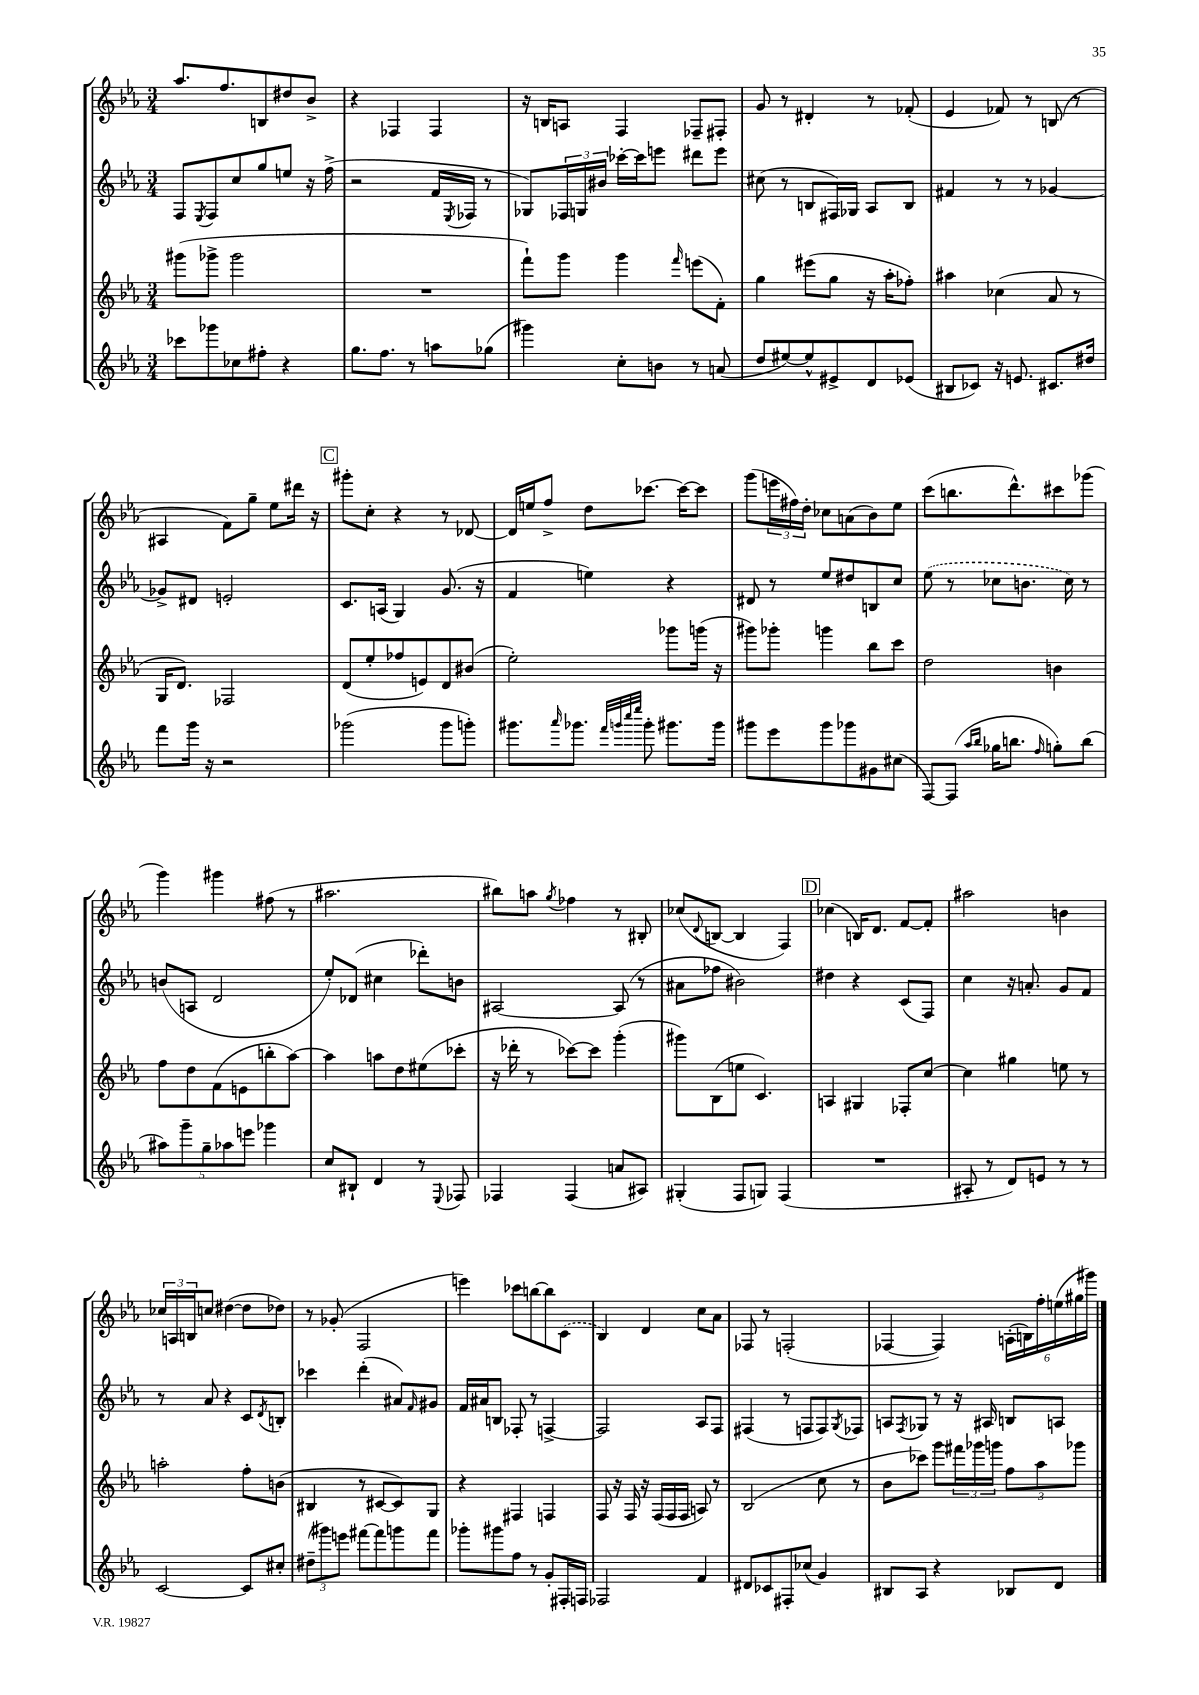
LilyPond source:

<<
\new StaffGroup <<
\new Staff = "s0" {
    \clef treble \key ees \major \numericTimeSignature \time 3/4
    aes''8. f''8. b8 dis''8 bes'8-> |
    r4 fes4 fes4 |
    r16 b16 a8 f4 fes8-- fis8-. |
    g'8 r8 dis'4-. r8 fes'8-.( |
    ees'4 fes'8) r8 b8( r8 |
    ais4 f'8) g''8-- ees''8 dis'''16 r16 |
    \mark \markup { \box "C" } gis'''8-. c''8-. r4 r8 des'8~ |
    des'16 e''16 f''8-> d''8 ces'''8.~ ces'''16~ ces'''8 |
    g'''8( \tuplet 3/2 { e'''16 fis''16) d''16-. } ces''8 a'8( bes'8) ees''8 |
    c'''8( b''8. d'''8.-^) cis'''8 ges'''8( |
    g'''4) gis'''4 fis''8( r8 |
    ais''2. |
    bis''8) a''8 \acciaccatura { g''8 } fes''4 r8 bis8-. |
    ces''8( \appoggiatura { d'8 } b8~ b4 f4) |
    \mark \markup { \box "D" } ces''4( b16) d'8. f'8~ f'8-. |
    ais''2 b'4 |
    \tuplet 3/2 { ces''16 a16 b16 } c''8 dis''4~( dis''8 des''8) |
    r8 ges'8-.( f2 |
    e'''4) ces'''8 b''8~ b''8 \once \slurDashed c'8( |
    bes4) d'4 c''8 aes'8 |
    fes8 r8 f2-.( |
    fes4~ fes4) \tuplet 6/4 { a16-.( b16) f''16-. e''16( gis''16 gis'''16) } \bar "|." |
}
\new Staff = "s1" {
    \clef treble \key ees \major \numericTimeSignature \time 3/4
    f8 \acciaccatura { ees8 } f8 c''8 g''8 e''8 r16 f''16->( |
    r2 f'16 \acciaccatura { ees8 } fes16 r8 |
    ges8) \tuplet 3/2 { fes16 g16 bis'16 } ces'''16~-. ces'''16 e'''8 dis'''8 e'''8 |
    cis''8( r8 b8 fis16) ges16 aes8 b8 |
    fis'4 r8 r8 ges'4~ |
    ges'8-> dis'8 e'2-. |
    \mark \markup { \box "C" } c'8. a16( g4) g'8.( r16 |
    f'4 e''4) r4 |
    dis'8 r8 ees''8 dis''8 b8 c''8 |
    \once \slurDashed ees''8( r8 ces''8 b'8. ces''16) r8 |
    b'8( a8 d'2 |
    ees''8-.) des'8( cis''4 des'''8-.) b'8 |
    ais2~ ais8( r8 |
    ais'8 fes''8 bis'2) |
    \mark \markup { \box "D" } dis''4 r4 c'8( f8) |
    c''4 r16 a'8.-. g'8 f'8 |
    r8 aes'8 r4 c'8 \acciaccatura { d'8 } b8-. |
    ces'''4 d'''4-.( ais'8) \grace { f'16 } gis'8 |
    f'16 ais'16 b8 fes8-. r8 f4~-> |
    f2 aes8 f8 |
    fis4( r8 f8 f8) \acciaccatura { g8 } fes8 |
    a8 \acciaccatura { f8 } ges8 r8 r16 ais16 b8 a8 \bar "|." |
}
\new Staff = "s2" {
    \clef treble \key ees \major \numericTimeSignature \time 3/4
    gis'''8( ges'''8-> ges'''2 |
    R2. |
    f'''8-!) g'''8 g'''4 \grace { f'''16 } e'''8( f'8-.) |
    g''4 eis'''8( g''8 r16 aes''16-. fes''8-.) |
    ais''4 ces''4( aes'8 r8 |
    g16 d'8.) fes2 |
    \mark \markup { \box "C" } d'8( ees''8-. fes''8 e'8) d'8 bis'8( |
    ees''2-.) ges'''8 g'''16( r16 |
    gis'''8) ges'''8-. g'''4 bes''8 c'''8 |
    d''2 b'4 |
    f''8 d''8 f'8( e'8 b''8-. aes''8~) |
    aes''4 a''8 d''8 eis''8( ces'''8-. |
    r16 des'''16-. r8 ces'''8~) ces'''8 g'''4-.( |
    gis'''8) bes8( e''8 c'4.) |
    \mark \markup { \box "D" } a4 gis4 fes8-. c''8~ |
    c''4 gis''4 e''8 r8 |
    a''2-. f''8-. b'8( |
    bis4 r8 cis'8~ cis'8) g8 |
    r4 fis4 f4 |
    f8 r16 f16 r16 f16( f16 f16 a8) r8 |
    bes2( c''8 r8 |
    bes'8 ces'''8) g'''8 \tuplet 3/2 { fis'''16 ges'''16 g'''16 } \tuplet 3/2 { f''8 aes''8 ges'''8 } \bar "|." |
}
\new Staff = "s3" {
    \clef treble \key ees \major \numericTimeSignature \time 3/4
    ces'''8 ges'''8 ces''8 fis''8-. r4 |
    g''8. f''8. r8 a''8 ges''8( |
    gis'''4) c''8-. b'8 r8 a'8( |
    d''8 eis''8~) eis''8-^ eis'8-> d'8 ees'8( |
    bis8 ces'8) r16 e'8. cis'8. dis''16 |
    f'''8 g'''16 r16 r2 |
    \mark \markup { \box "C" } ges'''2( ges'''8 g'''8-.) |
    gis'''8. \grace { aes'''16 } ges'''8. \grace { f'''32 g'''32 c''''32 ees''''32 } g'''8-. gis'''8. gis'''16 |
    gis'''8 ees'''8 gis'''8 ges'''8 gis'8 cis''8( |
    f8~) f8( \grace { aes''16 bes''16 } ges''16 b''8. \grace { f''16 } g''8-.) b''8( |
    \tuplet 5/4 { ais''8) g'''8-- g''8-- aes''8 e'''8 } ges'''4 |
    c''8 bis8-! d'4 r8 \appoggiatura { ees8 } fes8 |
    fes4 fes4( a'8 ais8) |
    gis4-.( f8 g8) f4( |
    \mark \markup { \box "D" } R2. |
    ais8-. r8 d'8) e'8 r8 r8 |
    c'2~ c'8 cis''8-. |
    \tuplet 3/2 { dis''8--( gis'''8) e'''8 } fis'''8~ fis'''8 g'''8 fis'''8 |
    ges'''8-. gis'''8 f''8 r8 g'8-. fis16-. f16 |
    fes2 f'4 |
    dis'8 ces'8 fis8-. ces''8( g'4) |
    bis8 aes8 r4 bes8 d'8 \bar "|." |
}
>>
>>
\layout { \context { \Score \remove "Bar_number_engraver" } }
